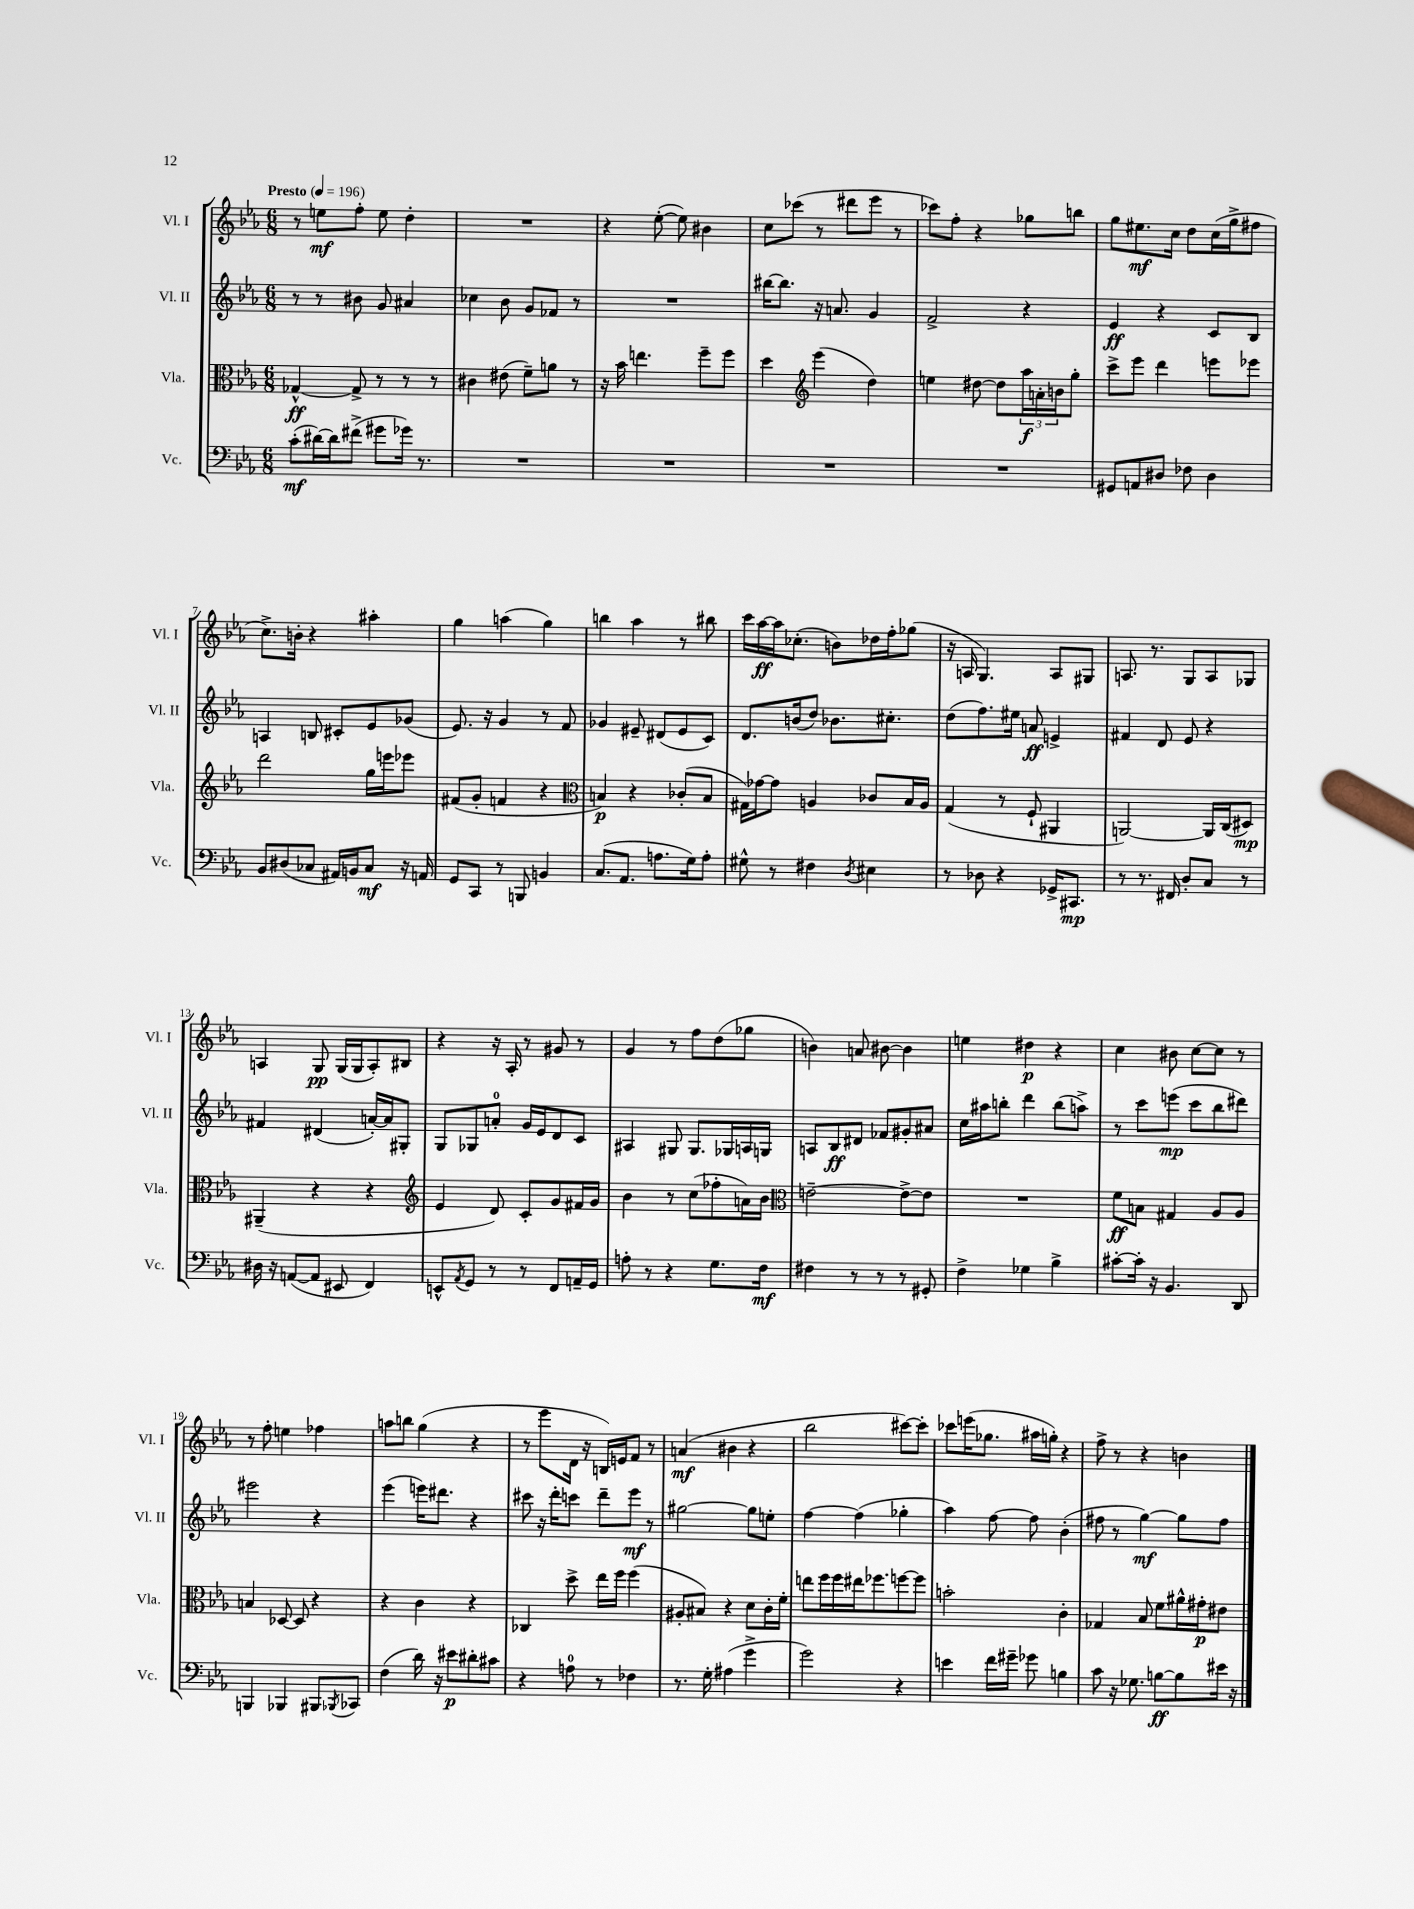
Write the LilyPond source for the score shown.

<<
\new StaffGroup <<
\new Staff = "s0" \with { instrumentName = "Vl. I" shortInstrumentName = "Vl. I" } {
    \clef treble \key ees \major \numericTimeSignature \time 6/8 \tempo "Presto" 4 = 196
    r8 e''8\mf f''8-. e''8 d''4-. |
    R2. |
    r4 ees''8~-.( ees''8) bis'4 |
    c''8 ces'''8( r8 dis'''8 ees'''8 r8 |
    ces'''8) f''8-. r4 ges''8 b''8 |
    g''8 eis''8.\mf c''16 d''8 c''16( g''16-> fis''8 |
    c''8.->) b'16-. r4 ais''4-. |
    g''4 a''4( g''4) |
    b''4 aes''4 r8 bis''8 |
    c'''16 aes''16~\ff aes''16 ces''8.-.( b'8) des''16 f''16-. ges''8( |
    r16 a16 g4.) a8 gis8 |
    a8. r8. g8 a8 ges8 |
    a4 g8\pp g16( g16 a8-.) bis8 |
    r4 r16 aes16-. r8 gis'8 r8 |
    g'4 r8 f''8 d''8( ges''8 |
    b'4) a'8 bis'8~ bis'4 |
    e''4 dis''4\p r4 |
    c''4 bis'8 c''8~ c''8 r8 |
    r8 f''8-. e''4 fes''4 |
    a''8 b''8 g''4( r4 |
    r8 ees'''8 d'16 r16 b16) e'16 f'8 r8 |
    a'4\mf( bis'4 r4 |
    bes''2 cis'''8~) cis'''8-. |
    ces'''8 e'''16( ges''8. ais''16 g''16-.) r4 |
    f''8-> r8 r4 b'4 \bar "|." |
}
\new Staff = "s1" \with { instrumentName = "Vl. II" shortInstrumentName = "Vl. II" } {
    \clef treble \key ees \major \numericTimeSignature \time 6/8
    r8 r8 bis'8 g'8 ais'4 |
    ces''4 bes'8 g'8 fes'8 r8 |
    R2. |
    bis''16~ bis''8. r16 a'8. g'4 |
    f'2-> r4 |
    ees'4\ff r4 c'8 bes8 |
    a4 b8 cis'8-. ees'8 ges'8( |
    ees'8.) r16 g'4 r8 f'8 |
    ges'4 eis'8-- dis'8( eis'8 c'8) |
    d'8. b'16( d''8) bes'8. cis''8.-. |
    d''8( f''8.) eis''16 a'8\ff e'4-> |
    fis'4 d'8 ees'8 r4 |
    fis'4 dis'4( a'16~-.) a'16 gis8-. |
    g8 ges8 a'8-0-. g'16 ees'16 d'8 c'8 |
    ais4 gis8 gis8. ges16 a16 g16 |
    a8 bes8\ff dis'8 fes'8 gis'8-. ais'8 |
    c''16 ais''16 b''8-. d'''4 b''8( a''8->) |
    r8 c'''8 e'''8\mp( c'''8 bes''8 dis'''8) |
    eis'''2 r4 |
    ees'''4( e'''16) dis'''8. r4 |
    cis'''8 r16 d'''16-. c'''8 d'''8-- ees'''8\mf r8 |
    gis''2~ gis''8 e''8-. |
    f''4~ f''4( ges''4-. |
    aes''4) f''8~ f''8 bes'4-.( |
    fis''8 r8 g''4~\mf) g''8 fis''8 \bar "|." |
}
\new Staff = "s2" \with { instrumentName = "Vla." shortInstrumentName = "Vla." } {
    \clef alto \key ees \major \numericTimeSignature \time 6/8
    ges4~-^\ff ges8-> r8 r8 r8 |
    cis'4 eis'8( f'8--) a'8 r8 |
    r16 bes'16 e''4. f''8-- f''8 |
    d''4 \clef treble ees'''4( d''4) |
    e''4 dis''8~ dis''8 \tuplet 3/2 { aes''16\f a'16-. b'16 } g''8-. |
    c'''8-> ees'''8 d'''4 e'''8 ees'''8 |
    d'''2 g''16 e'''16 ees'''8 |
    fis'8( g'8-. f'4 r4 |
    \clef alto b4\p) r4 ces'8-.( b8 |
    gis16) ges'16~ ges'8 a4 ces'8 bes16 a16 |
    g4( r8 f8-! ais,4 |
    a,2~) a,16 c16( dis8\mp) |
    ais,4--( r4 r4 |
    \clef treble ees'4 d'8) c'8-. g'8 fis'16 g'16 |
    bes'4 r8 c''8( fes''8-. a'16) bes'16 |
    \clef alto e'2~-- e'8~-> e'8 |
    R2. |
    f'8\ff b8 gis4 aes8 aes8 |
    b4 des8~ des8 r4 |
    r4 c'4 r4 |
    ces4 d''8-> ees''16 f''16 f''4( |
    ais8-. bis8) r4 d'8 c'16-. f'16-. |
    e''8 f''16 f''16 eis''16 fes''8. f''8~ f''8 |
    b'2-. c'4-. |
    ges4 bes8 f'8 ais'16-^ gis'16-.\p eis'8 \bar "|." |
}
\new Staff = "s3" \with { instrumentName = "Vc." shortInstrumentName = "Vc." } {
    \clef bass \key ees \major \numericTimeSignature \time 6/8
    c'8-.\mf( dis'16~) dis'16 fis'8->( gis'8 ges'16) r8. |
    R2. |
    R2. |
    R2. |
    R2. |
    gis,8 a,8 dis8 fes8 dis4 |
    bes,8 dis8( ces8 ais,16) b,16 ces8\mf r16 a,16 |
    g,8 c,8 r8 b,,8 b,4 |
    c8.( aes,8. a8. g16) a8-. |
    gis8-^ r8 fis4 \acciaccatura { d8 } eis4 |
    r8 des8 r4 ges,16-> cis,8.\mp |
    r8 r8. fis,16 d8-. c8 r8 |
    dis16 r16 a,8~( a,8 eis,8 f,4) |
    e,8-^ \acciaccatura { aes,8 } g,8 r8 r8 f,8 a,16-- g,16 |
    a8-. r8 r4 g8. f16\mf |
    fis4 r8 r8 r8 gis,8-. |
    f4-> ges4 bes4-> |
    cis'8~-. cis'16-. r16 bes,4. d,8 |
    b,,4 bes,,4 bis,,8 \acciaccatura { bes,,8 } ces,8 |
    f4( d'16) r16 eis'8\p dis'8-. cis'8 |
    r4 a8-0 r8 fes4 |
    r8. g16-. ais4( g'4-> |
    g'2) r4 |
    e'4 f'16 gis'16-- ges'8 b4 |
    c'8 r16 ges8. b8~\ff b8 eis'16 r16 \bar "|." |
}
>>
>>
